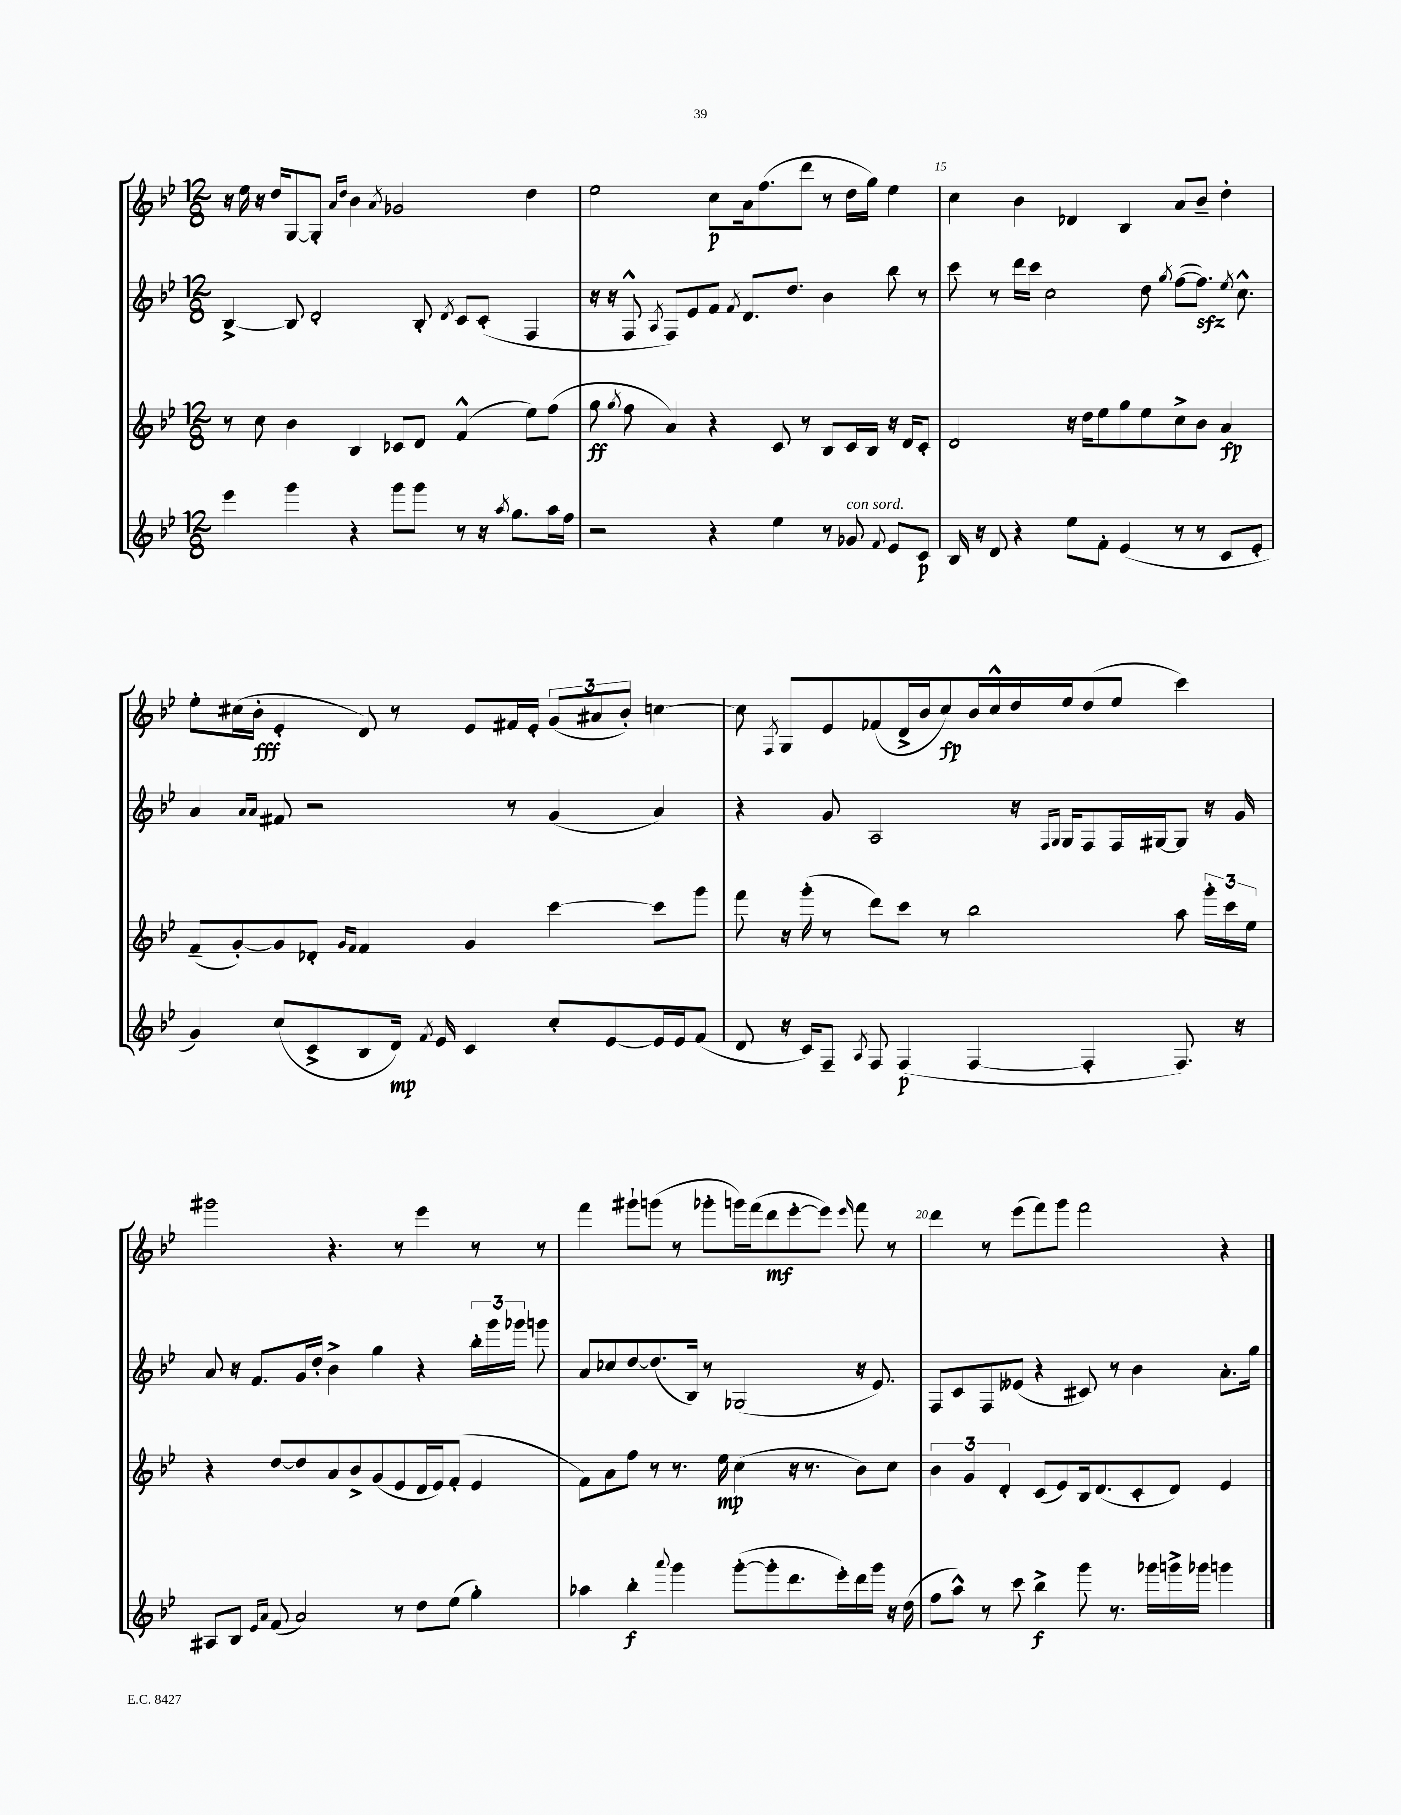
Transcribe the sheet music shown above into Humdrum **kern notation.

**kern	**kern	**kern	**kern
*staff4	*staff3	*staff2	*staff1
*clefG2	*clefG2	*clefG2	*clefG2
*k[b-e-]	*k[b-e-]	*k[b-e-]	*k[b-e-]
*M12/8	*M12/8	*M12/8	*M12/8
4eee-	8r	[4B-^	16r
.	.	.	16ee-
.	8cc	.	16r
.	.	.	16dd
4ggg	4b-	8B-]	[8G
.	.	2d'	8G']
.	.	.	16qqa
.	.	.	16qqdd
4r	4B-	.	4b-
.	.	.	8qa
8ggg	8c-	.	2g-
8ggg	8d	8B-'	.
.	.	8qd	.
8r	(4f^^	8c	.
16r	.	(8c'	.
8qaa	.	.	.
8.gg	.	.	.
.	8ee-)	4F	4dd
16aa	(8ff	.	.
16ff	.	.	.
=	=	=	=
2r	8gg	16r	2ee-
.	.	16r	.
.	8qgg	.	.
.	8ff	8F^^	.
.	.	8qA	.
.	4a)	8F)	.
.	.	8e-	.
4r	4r	8f	8cc
.	.	8qf	.
.	.	8.d	16a
.	.	.	(8.ff
4ee-	8c	.	.
.	.	8.dd	.
.	8r	.	8ddd
8r	8B-	4b-	8r
8g-	16c	.	16dd
.	16B-	.	16gg)
8qqf	.	.	.
8e-	16r	8bb-	4ee-
.	16d	.	.
8c	8c'	8r	.
=	=	=	=
16B-	2d	8ccc	4cc
16r	.	.	.
8d	.	8r	.
4r	.	16ddd	4b-
.	.	16ccc	.
.	.	2cc	.
8ee-	16r	.	4d-
.	16dd	.	.
8f'	8ee-	.	.
(4e-	8gg	.	4B-
.	8ee-	8dd	.
.	.	8qgg	.
8r	8cc^	([8ff	8a
8r	8b-	8.ff])	8b-~
8c	4a	.	4dd'
.	.	8qee-	.
.	.	8.cc^^	.
8e-'	.	.	.
=	=	=	=
4g)	(8f~	4a	8ee-'
.	[8g')	.	(16cc#
.	.	.	16b-'
.	.	16qqa	.
.	.	16qqa	.
(8cc	8g]	8f#	4e-'
8c^	8d-'	2r	.
.	16qqg	.	.
.	16qqf	.	.
8B-	4f	.	8d)
16d)	.	.	8r
8qf	.	.	.
16e-	.	.	.
4c	4g	.	8e-
.	.	8r	16f#
.	.	.	16e-'
8cc'	[4ccc	(4g	(12g
.	.	.	12a#
[8e-	.	.	.
.	.	.	12b-')
16e-]	8ccc]	4a)	[4cc
16e-	.	.	.
(8f	8ggg	.	.
=	=	=	=
8d	8fff	4r	8cc]
.	.	.	8qF
16r	16r	.	8G
16c)	(16ggg'	.	.
8F~	8r	8g	8e-
8qA	.	.	.
8F	8ddd)	2A	(8f-
(4F	8ccc	.	16d^
.	.	.	16b-
.	8r	.	8cc)
[4F	2bb-	.	16b-
.	.	.	16cc^^
.	.	16r	16dd
.	.	16qqF	.
.	.	16qqG	.
.	.	16G	16ee-
4F']	.	8F	(8dd
.	.	16F	8ee-
.	.	[16G#	.
8.F)	8aa	8G#]	4ccc)
.	24ggg'	16r	.
.	24ccc	.	.
16r	.	16g	.
.	24ee-	.	.
=	=	=	=
8A#	4r	8a	2ggg#
8B-	.	16r	.
.	.	8.f	.
16qqe-	.	.	.
16qqa	.	.	.
(8f	[8dd	.	.
2a)	8dd]	16g	.
.	.	16dd'	.
.	8a	4b-^	4.r
.	8b-^	.	.
.	(8g	4gg	.
8r	8e-	.	8r
8dd	16d	4r	4eee-
.	16e-)	.	.
(8ee-	(8f'	.	.
4gg')	4e-	24bb-'	8r
.	.	24ggg	.
.	.	24ggg-	.
.	.	8ggg	8r
=	=	=	=
4aa-	8f)	8a	4fff
.	8a	8cc-	.
4bb-'	8ff	[8dd	8ggg#`
.	8r	(8.dd]	(8ggg
8qqaaa	.	.	.
4ggg	8.r	.	8r
.	.	16B-)	.
.	.	8r	8ggg-'
.	16ee-	.	.
([8ggg'	(4cc	(2G-	16ggg)
.	.	.	(16fff
8ggg']	.	.	8ddd
8.ddd	16r	.	[8eee-'
.	8.r	.	.
.	.	.	8eee-])
16eee-')	.	.	.
.	.	.	16qqeee-
16ddd	8b-)	16r	8fff
16ggg	.	8.e-)	.
16r	8cc	.	8r
(16dd	.	.	.
=	=	=	=
8ff	6b-	8F	4ddd
8aa^^)	.	8c	.
.	6g	.	.
8r	.	8F	8r
.	6d'	.	.
8ccc	.	(8e--	(8eee-
4bb-^	(8c	4r	8fff)
.	8e-)	.	8ggg
8ggg	16B-	8c#)	2fff
.	(8.d	.	.
8.r	.	8r	.
.	8c'	4b-	.
16ggg-	.	.	.
16ggg^	8d)	.	.
16ggg-	.	.	.
4ggg	4e-	8.a'	4r
.	.	16gg	.
==	==	==	==
*-	*-	*-	*-
